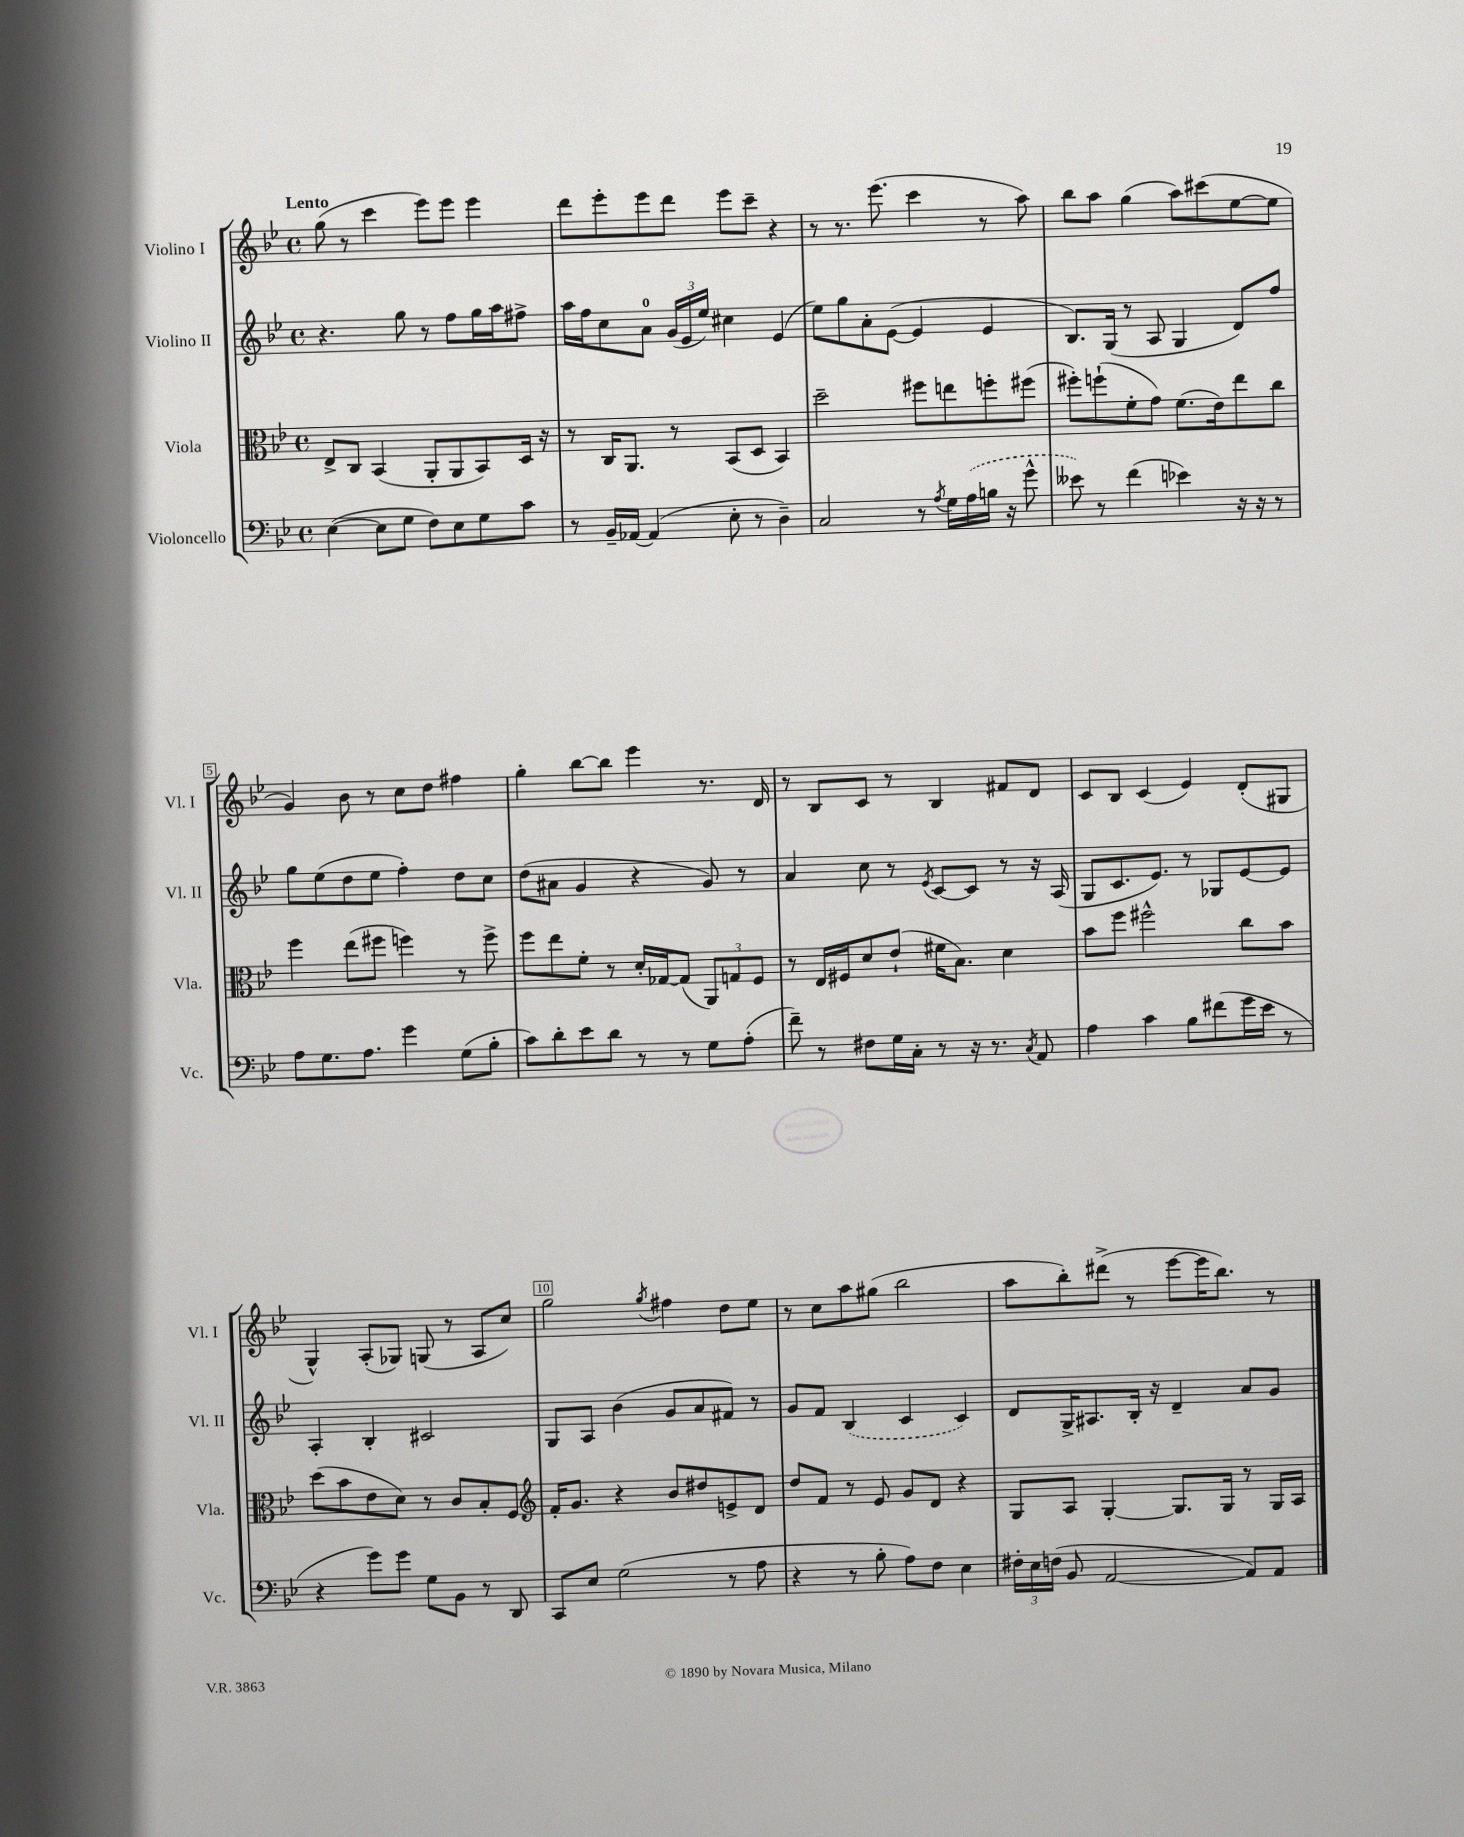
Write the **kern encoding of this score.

**kern	**kern	**kern	**kern
*part4	*part3	*part2	*part1
*staff4	*staff3	*staff2	*staff1
*I"Violoncello	*I"Viola	*I"Violino II	*I"Violino I
*I'Vc.	*I'Vla.	*I'Vl. II	*I'Vl. I
*clefF4	*clefC3	*clefG2	*clefG2
*k[b-e-]	*k[b-e-]	*k[b-e-]	*k[b-e-]
*M4/4	*M4/4	*M4/4	*M4/4
*met(c)	*met(c)	*met(c)	*met(c)
=1	=1	=1	=1
!	!	!	!LO:TX:a:B:t=Lento
([4E-\	8E-^/L	4.r	(8gg\
.	8C/J	.	8r
8E-\L]	(4BB-/	.	4ccc\
8G\J	.	8gg\	.
8F\L)	8AA'/L	8r	8eee-\L)
8E-\	8AA/	8ff\L	8eee-\J
8G\	8BB-/)	16gg\L	4eee-\
.	.	16aa\J	.
8c\J	16D/Jk	8ff#X^\J	.
.	16r	.	.
=2	=2	=2	=2
8r	8r	16aa\LL	8ddd\L
.	.	16ff\J	.
16BB-~/LL	16C/KL	8cc\	8eee-'\
[16AA-X/JJ	8.AA/J	.	.
(4AA-/]	.	8a\J	8eee-\
.	8r	(24g/LL	8ddd\J
.	.	24e-/	.
.	.	24ee-/JJ)	.
8E-'\	(8BB-/L	4cc#X\	8eee-\L
8r	8D/J	.	8ccc~\J
4D~\)	4BB-/)	(4e-/	4r
=3	=3	=3	=3
2C/	2dd~\	8ee-\L)	8r
.	.	8gg\	8.r
.	.	8a'\	.
.	.	.	(8.eee-\
.	.	([8e-\J	.
8r	8ff#X\L	4e-/]	4ccc\
8qA/	.	.	.
16G\LL	8een\	.	.
(16A\	.	.	.
16Bn\JJ	8ffn'\	4e-/	8r
16r	.	.	.
8g^^\	(8ff#X\J	.	8aa\)
=4	=4	=4	=4
8e--X\)	8ff#X'\L)	8.B-/L)	8bb-\L
8r	(8ffn`\	.	8aa\J
.	.	(16G/Jk	.
(4f\	8f'\	8r	(4gg\
.	8g\J)	8A/	.
4e-X\)	(8.f\L	4G/	8aa\L)
.	.	.	(8ccc#X\
.	16e-\k)	.	.
16r	8ee-\	8d/L)	[8ee-\
16r	.	.	.
8r	8cc\J	8ff/J	8ee-\J]
!!LO:LB:g=z
=5	=5	=5	=5
8A\L	4ff\	8gg\L	4g/)
8.G\	.	(8ee-\	.
.	(8ee-\L	8dd\	8b-\
8.A\J	.	.	.
.	8ff#X\J	8ee-\J	8r
4g\	4ffn\)	4ff'\)	8cc\L
.	.	.	8dd\J
(8G\L	8r	8dd\L	4ff#X\
8B-'\J	8ff^\	8cc\J	.
=6	=6	=6	=6
8c\L)	8ff\L	(8dd\L	4gg'\
8d'\	8ee-\	8a#X\J	.
8e-\	8f'\J	4g/	[8bb-\L
8d\J	8r	.	8bb-\J]
8r	16d'/LL	4r	4eee-\
.	[16G-X/J	.	.
8r	(8G-/J]	.	.
8G\L	12AA/L)	8g/)	8.r
.	12Gn/	.	.
(8A'\J	.	8r	.
.	12F/J	.	.
.	.	.	16d/
=7	=7	=7	=7
8f~\)	8r	4a/	8r
8r	16E-/LL	.	8B-/L
.	16F#X/J	.	.
8F#X\L	8d/	8cc\	8c/J
16G\L	(8e-`/J	8r	8r
16C'\JJ	.	.	.
.	.	8qe-/	.
8r	16f#X\KL	[8c/L	4B-/
.	8.B-\J)	.	.
16r	.	8c/J]	.
8.r	.	.	.
.	4d\	8r	8f#X/L
8qC/	.	.	.
8AA/	.	16r	8d/J
.	.	(16A/	.
=8	=8	=8	=8
4A\	8b-\L	8G/L	8c/L
.	8ff\J	8.c/	8B-/J
4c\	2ff#X^^\	.	(4c/
.	.	8.e-/J)	.
8B-\L	.	8r	4e-/)
(8f#X\	.	8G-X/L	.
16g\L	8cc\L	[8e-/	(8d'/L
16e-\JJ	.	.	.
8r	8b-\J	8e-/J]	8G#X/J
!!LO:LB:g=z
=9	=9	=9	=9
4r	(8dd\L	4A'/	4G^^/)
.	8b-\	.	.
8g\L)	8e-\	4B-'/	(8A'/L
8g\J	8d\J)	.	8G-X/J)
8G\L	8r	2c#X/	(8Gn/
8BB-\J	8c/L	.	8r
8r	8B-'/	.	8A/L
8DD/	8F/J	.	8cc/J)
=10	=10	=10	=10
*	*clefG2	*	*
8CC/L	16f'/KL	8G/L	2gg\
.	8.g/J	.	.
8E-/J	.	8A/J	.
(2G\	4r	(4b-\	.
.	.	.	8qgg/
.	8b-/L	8g/L	4ff#X\
.	8dd#X/	8a/	.
8r	8en^/	8f#X/J)	8dd\L
8A\	8d/J	8r	8ee-\J
=11	=11	=11	=11
4r	8dd/L	8g/L	8r
.	8f/J	8f/J	8cc\L
8r	8r	(4B-/	8aa\
8B-'\	8e-/	.	(8gg#X\J
8A\L)	8g/L	4c/	2bb-\
8F\J	8d/J	.	.
4E-\	4r	4c/)	.
=12	=12	=12	=12
24F#X'\LL	8G/L	8d/L	8aa\L
24E-\	.	.	.
(24Fn\JJ	.	.	.
8BB-/	8A/J	16G^/K	8bb-'\)
.	.	8.A#X/	.
[2AA/	[4G'/	.	(8ddd#X^\J
.	.	16B-'/Jk	8r
.	.	16r	.
.	8.G/L]	4d~/	[8eee-\L
.	.	.	16eee-\K]
.	16G/Jk	.	8.bb-\J)
8AA/L])	8r	8a/L	.
8AA/J	16G/LL	8g/J	8r
.	16A/JJ	.	.
==	==	==	==
*-	*-	*-	*-
